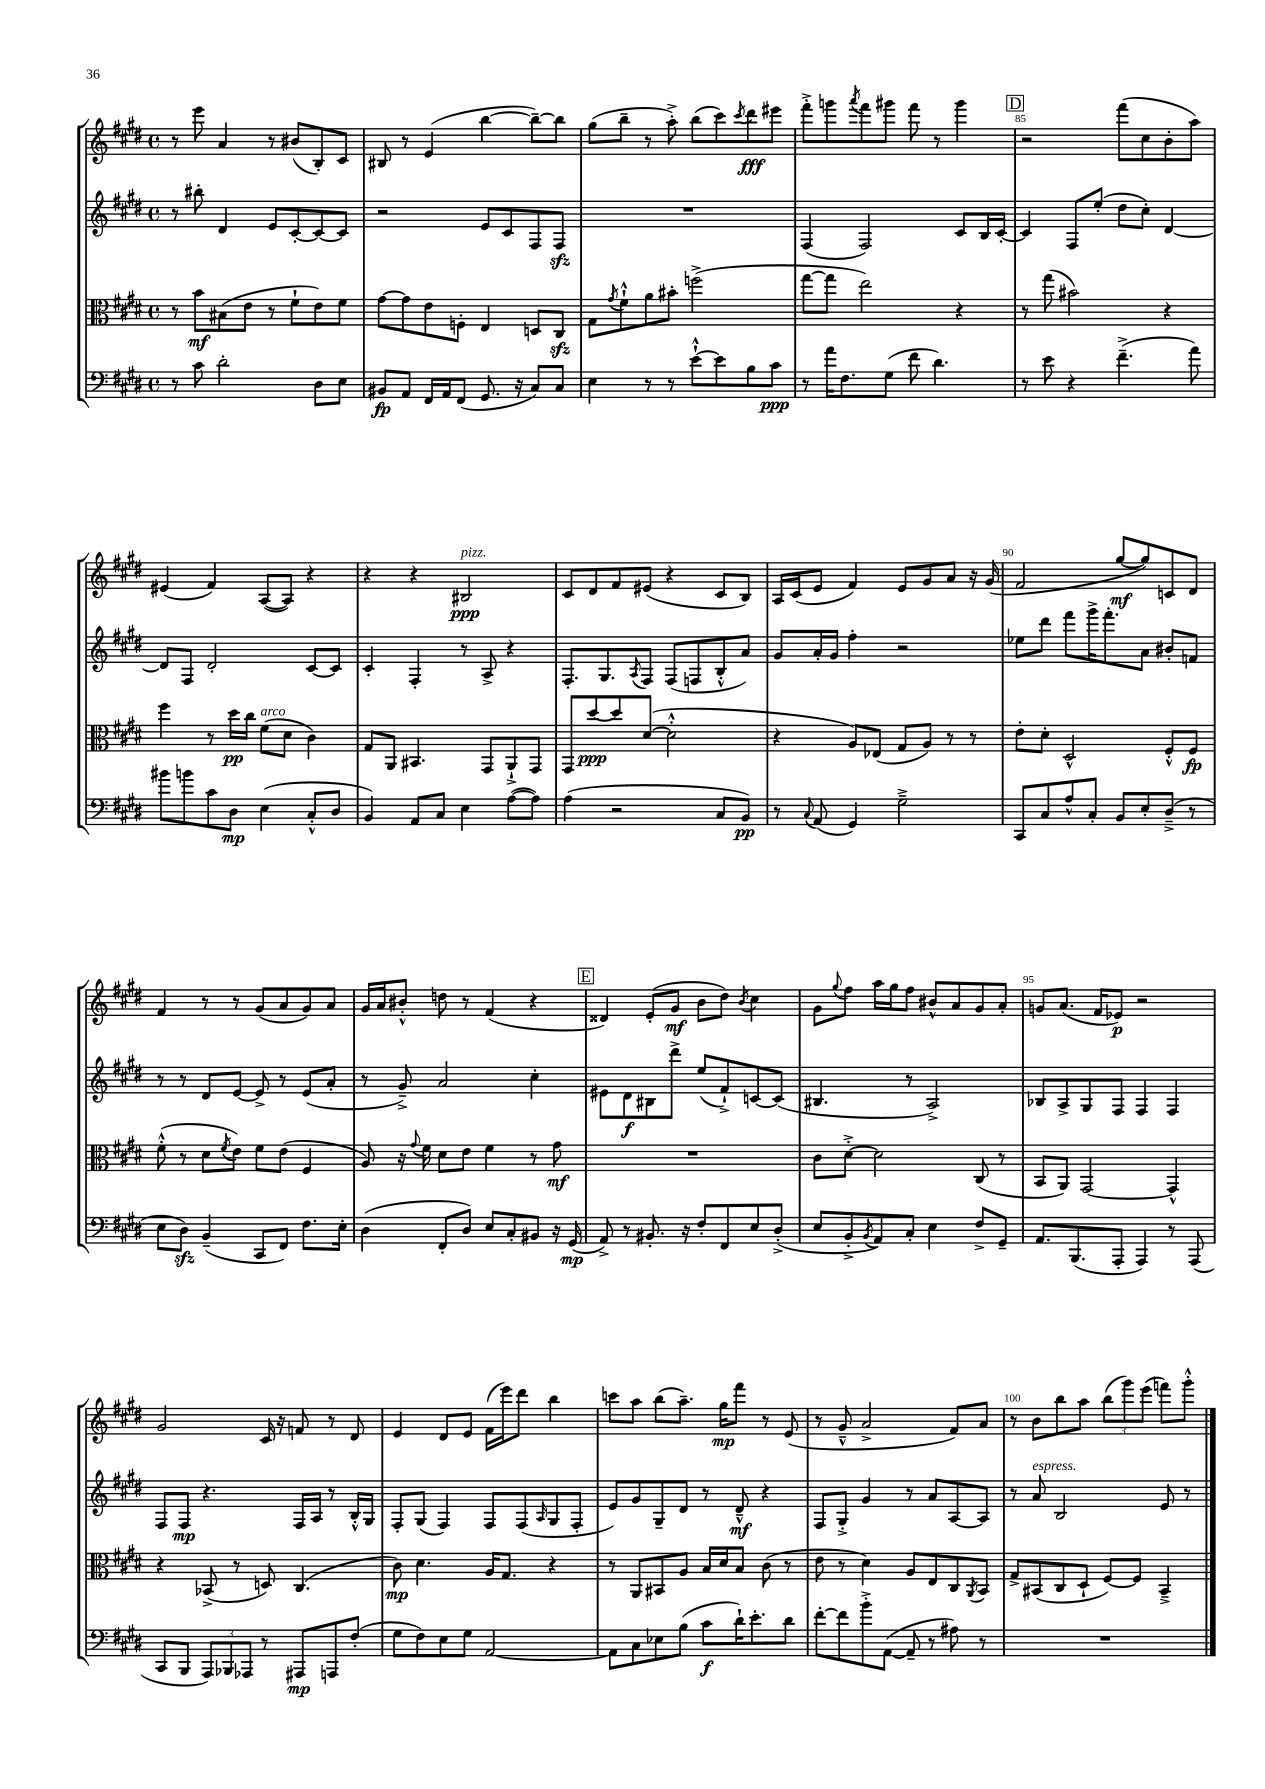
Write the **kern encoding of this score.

**kern	**kern	**kern	**kern
*staff4	*staff3	*staff2	*staff1
*clefF4	*clefC3	*clefG2	*clefG2
*k[f#c#g#d#]	*k[f#c#g#d#]	*k[f#c#g#d#]	*k[f#c#g#d#]
*M4/4	*M4/4	*M4/4	*M4/4
*met(c)	*met(c)	*met(c)	*met(c)
8r	8r	8r	8r
8c#\	8b\L	8bb#'\	8eee\
2d#'\	(8B#\	4d#/	4a/
.	8e\J	.	.
.	8r	8e/L	8r
.	8f#`\L	[8c#'/	(8b#/L
8D#\L	8e\)	8c#/_	8B'/)
8E\J	8f#\J	8c#/]J	8c#/J
=	=	=	=
8BB#/L	[8g#\L	2r	8B#/
8AA/J	8g#\]	.	8r
16FF#/LL	8e\	.	(4e/
16AA/J	.	.	.
(8FF#/J	8F'\J	.	.
8.GG#/	4E/	8e/L	[4bb\
.	.	8c#/	.
16r	.	.	.
8C#/L)	8D/L	8F#/	8bb~\_L)
8C#/J	8C#/J	8F#/J	8bb\]J
=	=	=	=
4E\	8G#\L	1r	(8gg#\L
.	8qg#/	.	.
.	8f#`^^\	.	8bb~\J
8r	8a\	.	8r
8r	8b#'\J	.	8aa'^\)
[8e`^^\L	(2ff^\	.	(8bb\L
8e\]	.	.	8ccc#\)
.	.	.	8qccc#/
8B\	.	.	8ddd#\
8c#\J	.	.	8eee#\J
=	=	=	=
8r	[8gg#\L	(4F#/	8fff#'^\L
16a\LK	8gg#\]J	.	8ggg\
8.F#\	.	.	.
.	.	.	8qaaa/
.	2ee\)	2F#/)	8fff#\
(8G#\J	.	.	8ggg#\J
8f#\	.	.	8fff#\
4.d#\)	.	.	8r
.	4r	8c#/L	4ggg#\
.	.	16B/L	.
.	.	[16c#'/JJ	.
=	=	=	=
8r	8r	4c#/]	2r
8e\	(8gg#\	.	.
4r	2b#\)	8F#/L	.
.	.	(8ee'/J	.
(4.f#~^\	.	8dd#\L	(8fff#\L
.	.	8cc#'\J)	8cc#\
.	4r	[4d#/	8b'\
8a\)	.	.	8aa\J)
=	=	=	=
8b#\L	4ff#\	8d#/]L	(4e#/
8b\	.	8F#/J	.
8c#\	8r	2d#'/	4f#/)
8D#\J	16dd#\LL	.	.
.	16cc#\JJ	.	.
(4E\	(8f#\L	.	([8A/L
.	8d#\J	.	8A/]J)
8C#'^^/L	4c#\)	[8c#/L	4r
8D#/J	.	8c#/]J	.
=	=	=	=
4BB/)	8G#/L	4c#'/	4r
.	8AA/J	.	.
8AA/L	4.BB#/	4F#'/	4r
8C#/J	.	.	.
4E\	.	8r	2B#/
.	8GG#/L	8A^/	.
([8A\L	8AA`^/	4r	.
8A\]J)	8GG#/J	.	.
=	=	=	=
(4A\	8GG#/L	8.F#'/L	8c#/L
.	[8dd#/	.	8d#/
.	.	8.G#/	.
2r	8dd#/]	.	8f#/
.	.	8qA/	.
.	([8d#/J	8F#/J	(8e#/J
.	2d#'^^\]	(8F#/L	4r
.	.	8F/	.
8C#/L	.	8B'^^/	8c#/L
8BB/J)	.	8a/J)	8B/J)
=	=	=	=
8r	4r	8g#/L	16A/LL
.	.	.	(16c#/J
8qqC#/	.	.	.
(8AA/	.	16a'/L	8e/J
.	.	16g#/JJ	.
4GG#/)	8A/L)	4ff#'\	4f#/)
.	(8E-/J	.	.
2G#~^\	8G#/L	2r	8e/L
.	8A/J)	.	8g#/
.	8r	.	8a/J
.	8r	.	16r
.	.	.	(16g#/
=	=	=	=
8CC#/L	8e'\L	8ee-\L	2f#/
8C#/	8d#'\J	8ddd#\J	.
8A^^/	2D#^^/	8fff#\L	.
8C#'/J	.	16ggg#^\K	.
.	.	8.fff#'\	.
8BB/L	.	.	[8gg#/L
8E'/	.	8a\J	8gg#/])
(8D#~^/J	8F#'^^/L	8b#'/L	8c/
8r	8F#/J	8f/J	8d#/J
=	=	=	=
8E\L	(8f#'^^\	8r	4f#/
8D#\J)	8r	8r	.
(4BB~/	8d#\L	8d#/L	8r
.	8qf#/	.	.
.	8e\J)	[8e/J	8r
8CC#/L	8f#\L	8e^/]	(8g#/L
8FF#/J)	(8e\J	8r	8a/
8.F#\L	4F#/	(8e/L	8g#/)
.	.	8a'/J	8a/J
16E'\Jk	.	.	.
=	=	=	=
(4D#\	8A/)	8r	16g#/LL
.	.	.	16a/J
.	16r	8g#~^/)	8b#'^^/J
.	8qqg#/	.	.
.	16f#\	.	.
8FF#'/L	8d#\L	2a/	8dd\
8D#/J)	8e\J	.	8r
8E/L	4f#\	.	(4f#/
8C#'/	.	.	.
8BB#/J	8r	4cc#'\	4r
16r	8g#\	.	.
(16GG#/	.	.	.
=	=	=	=
8AA^/)	1r	8e#\L	4d##/)
8r	.	8d#\	.
8.BB#'/	.	8B#\	(8e'/L
.	.	8ddd#^\J	8g#/J
16r	.	.	.
8F#'/L	.	(8ee/L	8b\L
8FF#/	.	8f#`^/)	8dd#\J)
.	.	.	8qb/
8E/	.	[8c/	4cc#\
(8D#'^/J	.	(8c/]J	.
=	=	=	=
8E/L	8c#\L	4.B#/	8g#\L
.	.	.	8qqgg#/
8BB'^/	[8d#'^\J	.	8ff#\J
8qBB/	.	.	.
8AA/)	2d#\]	.	16aa\LL
.	.	.	16gg#\J
8C#'/J	.	8r	8ff#\J
4E\	.	2A^/)	8b#^^/L
.	.	.	8a/
8F#^/L	(8C#/	.	8g#/
8GG#~/J	8r	.	8a'/J
=	=	=	=
8.AA/L	8BB/L	8B-/L	8g/L
.	8AA/J)	8A^/	(8.a/J
(8.BBB/	.	.	.
.	[2GG#/	8G#/	.
.	.	.	16f#/LK
8AAA'/J	.	8F#/J	8e-/J)
4AAA/)	.	4F#/	2r
8r	4GG#^^/]	4F#/	.
(8AAA/	.	.	.
=	=	=	=
8CC#/L	4r	8F#/L	2g#/
8BBB/J	.	8F#/J	.
12AAA/L)	(8BB-^/	4.r	.
12BBB-/	.	.	.
.	8r	.	.
12AAA-/J	.	.	.
8r	8D/)	.	16c#/
.	.	.	16r
8AAA#/L	(4.C#/	16F#/LL	8f/
.	.	16A/JJ	.
8AAA/	.	8r	8r
(8F#'/J	.	16B'^^/LL	8d#/
.	.	16G#/JJ	.
=	=	=	=
8G#\L	8c#\)	8F#'/L	4e/
8F#\)	4.d#\	(8G#/J	.
8E\	.	4F#/)	8d#/L
8G#\J	.	.	8e/J
[2AA/	16A/LK	8F#/L	(16f#\LL
.	8.G#/J	.	16eee\J)
.	.	(8F#/	8ddd#\J
.	.	16qqA/	.
.	4r	8G#/	4bb\
.	.	8F#'/J	.
=	=	=	=
8AA\]L	8r	8e/L)	8ccc\L
8C#\	8AA/L	8g#/	8aa\J
8E-\	8BB#/	8G#~/	(8bb\L
(8B\J	8A/J	8d#/J	8.aa~\J)
8c#\L	16B/LL	8r	.
.	16d#/J	.	16gg#\LK
16d#`\K)	8B/J	8d#~^^/	8fff#\J
8.e'\	.	.	.
.	(8c#\	4r	8r
8d#\J	8r	.	(8e/
=	=	=	=
[8f#'\L	8e\	8F#/L	8r
8f#\]	8r	8G#'^/J	8g#~^^/
8b'^\	4d#\)	4g#/	2a^/
([8AA\J	.	.	.
8AA~/]	8A/L	8r	.
8r	8E/	8a/L	.
8A#\)	8C#/	[8A/	8f#/L)
.	8qAA/	.	.
8r	8BB/J	8A/]J	8a/J
=	=	=	=
1r	8G#^/L	8r	8r
.	(8BB#/	8a/	8b\L
.	8C#/	2B/	8bb\
.	8D#`/J	.	8aa\J
.	[8F#/L)	.	(12bb\L
.	.	.	12ggg#\)
.	8F#/]J	.	.
.	.	.	(12eee\J
.	4BB#~^/	8e/	8fff\L)
.	.	8r	8ggg#'^^\J
==	==	==	==
*-	*-	*-	*-
